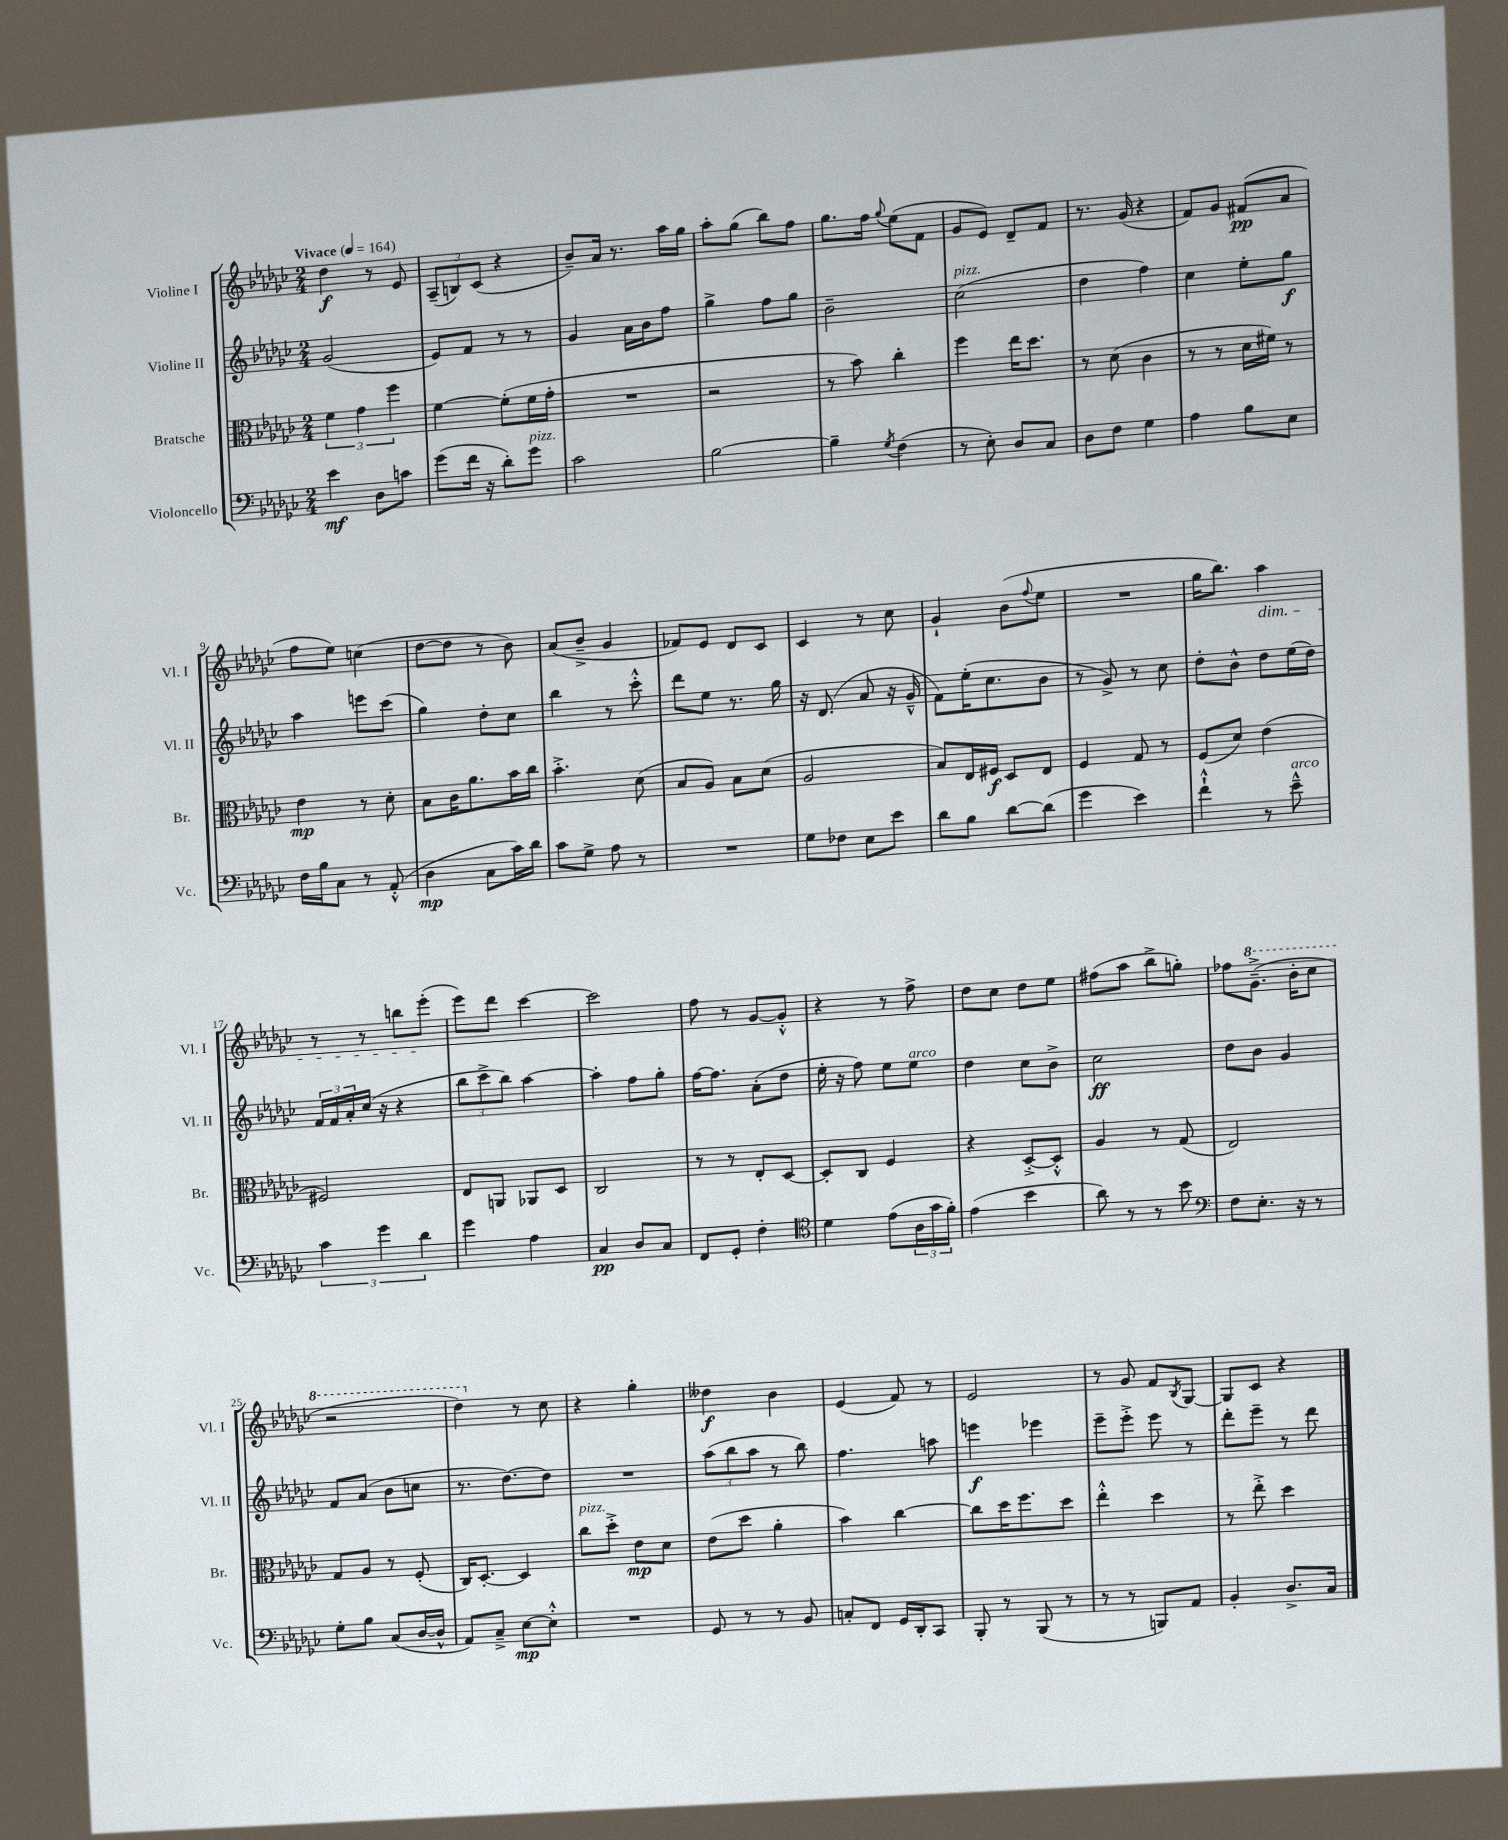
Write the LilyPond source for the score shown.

<<
\new StaffGroup <<
\new Staff = "s0" \with { instrumentName = "Violine I" shortInstrumentName = "Vl. I" } {
    \clef treble \key ges \major \numericTimeSignature \time 2/4 \tempo "Vivace" 4 = 164
    des''4\f r8 ees'8 |
    \tuplet 3/2 { aes8--( b8) ces'8( } r4 |
    bes'8--) aes'16 r8. aes''16 ges''16 |
    aes''8-. ges''8( bes''8) f''8 |
    ges''8. f''16 \appoggiatura { ges''8 } ees''8( f'8 |
    ges'8 ees'8) des'8-- f'8 |
    r8. ges'16( r4 |
    f'8) ges'8 fis'8\pp( aes'8 |
    f''8 ees''8) c''4( |
    des''8~ des''8 r8 bes'8) |
    aes'8( bes'8---> ges'4 |
    fes'8) ees'8 des'8 ces'8 |
    ces'4 r8 ces''8 |
    ges'4-! bes'8( \appoggiatura { f''8 } ees''8 |
    R2 |
    ges''16 bes''8.) aes''4\dim |
    r8 r8 b''8 ees'''8-.\!( |
    ees'''8) des'''8 ces'''4~ |
    ces'''2 |
    f''8 r8 ges'8~ ges'8-.-^ |
    r4 r8 f''8-> |
    des''8 ces''8 des''8 ees''8 |
    fis''8( aes''8 bes''8-> g''8-.) |
    fes''8 \ottava #1 ges''8.--->( bes''16-. ces'''8 |
    r2 |
    des'''4) \ottava #0 r8 ces''8 |
    r4 ges''4-. |
    deses''4\f bes'4 |
    ees'4( f'8) r8 |
    ees'2 |
    r8 ges'8 f'8 \acciaccatura { bes8 } ges8~ |
    ges8 ces'8 r4 \bar "|." |
}
\new Staff = "s1" \with { instrumentName = "Violine II" shortInstrumentName = "Vl. II" } {
    \clef treble \key ges \major \numericTimeSignature \time 2/4
    ges'2( |
    ees'8) f'8 r8 r8 |
    ges'4 aes'16 bes'16 f''8 |
    ges''4-> f''8 ges''8 |
    bes'2-- |
    ces''2^\markup { \italic "pizz." }( |
    des''4 f''4) |
    ces''4 ees''8-. ges''8\f |
    aes''4 e'''8 ces'''8( |
    ges''4) des''8-. ces''8 |
    bes''4 r8 ces'''8-.-^ |
    des'''8 ees''8 r8. ges''16 |
    r16 des'8.( aes'8 r16 ges'16---^ |
    f'8) ees''16-.( ces''8. bes'8 |
    r8 ges'8->) r8 ces''8 |
    des''8-. bes'8-^ des''8 ees''16( des''16) |
    \tuplet 3/2 { f'16 f'16 aes'16-. } ces''16( r16 r4 |
    \tuplet 3/2 { bes''8 ces'''8-> bes''8) } aes''4~ |
    aes''4-. f''8 ges''8-. |
    f''16~ f''8. aes'8-.( des''8 |
    ees''16-. r16 f''8) ees''8 ees''8^\markup { \italic "arco" } |
    des''4 ces''8 bes'8-> |
    ces''2\ff |
    des''8 bes'8 ges'4 |
    f'8 aes'8( bes'8 c''8 |
    r8. des''8.~) des''8 |
    R2 |
    \tuplet 3/2 { aes''8( bes''8 aes''8 } r8 bes''8) |
    f''4. a''8 |
    e'''4\f ees'''4 |
    ees'''8-- ees'''8-.-> ees'''8 r8 |
    des'''8-. ees'''8-- r8 des'''8 \bar "|." |
}
\new Staff = "s2" \with { instrumentName = "Bratsche" shortInstrumentName = "Br." } {
    \clef alto \key ges \major \numericTimeSignature \time 2/4
    \tuplet 3/2 { f'4 ges'4 f''4 } |
    f'4~ f'8-.( f'16 ges'16-. |
    R2 |
    r2 |
    r8 bes'8) ces''4-. |
    f''4 ees''16 des''8. |
    r8 des'8( ces'4 |
    r8 r8 des'16 fis'16) r8 |
    ees'4\mp r8 des'8-. |
    bes8 ces'16 aes'8. bes'16 ces''16 |
    bes'4.-.-> des'8( |
    bes8 aes8) bes8 des'8( |
    aes2 |
    bes8) ees16 fis16\f des8 ees8 |
    f4 ges8 r8 |
    f8( des'8) ees'4( |
    fis2) |
    ees8 a,8 aes,8 des8 |
    ces2 |
    r8 r8 ees8-. des8~ |
    des8-. ces8 f4 |
    r4 des8~-.-> des8-.-^ |
    aes4 r8 ges8( |
    ees2) |
    ges8 aes8 r8 f8-.( |
    ces16) des8.~-. des4 |
    ces''8^\markup { \italic "pizz." } des''8-.-> ees'8\mp des'8 |
    ees'8( des''8 aes'4-. |
    bes'4) ces''4~ |
    ces''8 des''16 f''8. des''8 |
    ees''4-.-^ des''4 |
    r8 ees''8-.-> des''4 \bar "|." |
}
\new Staff = "s3" \with { instrumentName = "Violoncello" shortInstrumentName = "Vc." } {
    \clef bass \key ges \major \numericTimeSignature \time 2/4
    ees'4\mf des8 c'8 |
    ges'8( f'16 r16 des'8-.) ges'8^\markup { \italic "pizz." } |
    ces'2 |
    bes2~ |
    bes4-- \acciaccatura { ges8 } f4( |
    r8 ees8-.) des8 ces8 |
    des8 f8 ges4 |
    aes4 bes8 ees8 |
    f16 bes16 ces8 r8 aes,8-.-^( |
    des4\mp ces8 ces'16) des'16 |
    ces'8 ges8-> aes8 r8 |
    R2 |
    ges8 fes8 ees8 ees'8 |
    des'8 bes8 des'8~ des'8( |
    ges'4 ees'4) |
    f'4-!-^ r8 ees'8---^^\markup { \italic "arco" } |
    \tuplet 3/2 { ces'4 ges'4 des'4 } |
    ges'4 aes4 |
    ces4\pp des8 ces8 |
    f,8 ges,8-. f4-. |
    \clef tenor des'4 ees'8( \tuplet 3/2 { aes16 ges'16 f'16-.) } |
    ees'4( bes'4 |
    aes'8) r8 r8 bes'8 |
    \clef bass f8 ees8.-. r16 r8 |
    ges8-. bes8 ces8( des16~ des16-^ |
    aes,8) ces8---> ees8~\mp ees8-.-^ |
    R2 |
    ges,8 r8 r8 bes,8 |
    c8-. f,8 ges,16 des,16-. ces,8 |
    bes,,8-. r8 bes,,8( r8 |
    r8 r8 b,,8) aes,8 |
    bes,4-. des8.-> ces16 \bar "|." |
}
>>
>>
